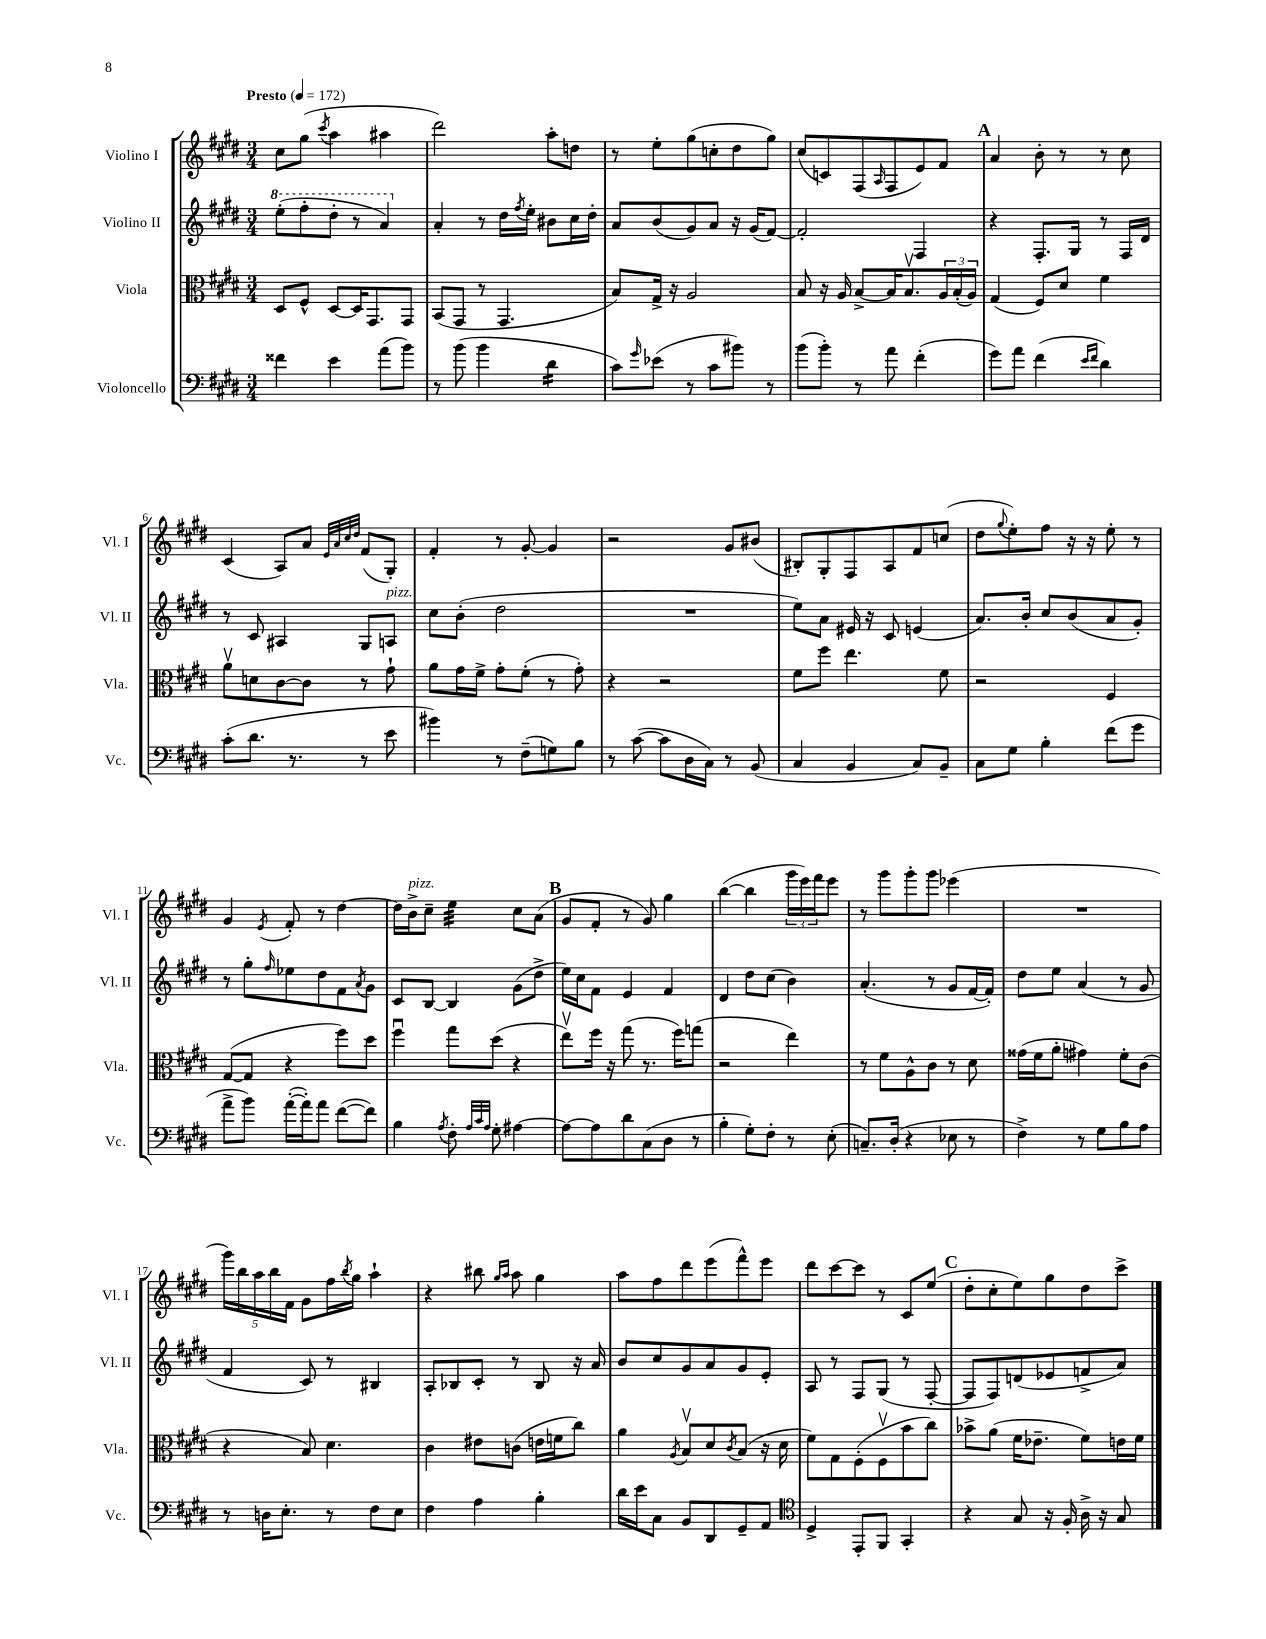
<<
\new StaffGroup <<
\new Staff = "s0" \with { instrumentName = "Violino I" shortInstrumentName = "Vl. I" } {
    \clef treble \key e \major \numericTimeSignature \time 3/4 \tempo "Presto" 4 = 172
    cis''8 gis''8( \acciaccatura { cis'''8 } a''4 ais''4 |
    dis'''2) a''8-. d''8 |
    r8 e''8-. gis''8( c''8-. dis''8 gis''8) |
    cis''8( c'8) fis8( \grace { a16 } fis8 e'8) fis'8 |
    \mark \markup { \bold "A" } a'4 b'8-. r8 r8 cis''8 |
    cis'4( a8) a'8 \grace { e'32 a'32 cis''32 dis''32 } fis'8( gis8-.) |
    fis'4-. r8 gis'8~-. gis'4 |
    r2 gis'8 bis'8( |
    bis8-.) gis8-. fis8 a8 fis'8 c''8( |
    dis''8 \appoggiatura { gis''8 } e''8-.) fis''8 r16 r16 e''8-. r8 |
    gis'4 \acciaccatura { e'8 } fis'8-. r8 dis''4~ |
    dis''16 b'16->^\markup { \italic "pizz." } cis''8-- e''4:32 cis''8 a'8( |
    \mark \markup { \bold "B" } gis'8 fis'8-. r8 gis'8) gis''4 |
    b''4~( b''4 \tuplet 3/2 { gis'''16 e'''16) fis'''16 } e'''8 |
    r8 gis'''8 gis'''8-. gis'''8 ees'''4( |
    R2. |
    \tuplet 5/4 { gis'''16) b''16 a''16 b''16 fis'16 } gis'8 fis''16 \acciaccatura { b''8 } gis''16 a''4-! |
    r4 bis''8 \grace { gis''16 a''16 } a''8 gis''4 |
    a''8 fis''8 dis'''8 e'''8( fis'''8-^) e'''8 |
    dis'''8 cis'''8~ cis'''8 r8 cis'8 e''8( |
    \mark \markup { \bold "C" } dis''8-. cis''8-. e''8) gis''8 dis''8 cis'''8-> \bar "|." |
}
\new Staff = "s1" \with { instrumentName = "Violino II" shortInstrumentName = "Vl. II" } {
    \clef treble \key e \major \numericTimeSignature \time 3/4
    \ottava #1 e'''8-.( fis'''8-. dis'''8-. r8 a''4) \ottava #0 |
    a'4-. r8 dis''16 \acciaccatura { fis''8 } e''16-. bis'8 cis''16 dis''16-. |
    a'8 b'8( gis'8) a'8 r16 gis'16( fis'8~) |
    fis'2-. fis4 |
    \mark \markup { \bold "A" } r4 fis8.-. gis16 r8 fis16 dis'16 |
    r8 cis'8 ais4 gis8 a8^\markup { \italic "pizz." } |
    cis''8 b'8-.( dis''2 |
    R2. |
    e''8) a'8 eis'16 r16 cis'8 e'4( |
    a'8.) b'16-. cis''8 b'8( a'8 gis'8-.) |
    r8 gis''8-. \grace { fis''16 } ees''8 dis''8 fis'8 \acciaccatura { a'8 } gis'8 |
    cis'8 b8~ b4 gis'8( dis''8-> |
    \mark \markup { \bold "B" } e''16) cis''16 fis'8 e'4 fis'4 |
    dis'4 dis''8 cis''8( b'4) |
    a'4.-.( r8 gis'8 fis'16~ fis'16-.) |
    dis''8 e''8 a'4( r8 gis'8 |
    fis'4 cis'8) r8 bis4 |
    a8-. bes8 cis'8-. r8 bes8 r16 a'16 |
    b'8 cis''8 gis'8 a'8 gis'8 e'8-. |
    a8 r8 fis8 gis8( r8 fis8~-. |
    \mark \markup { \bold "C" } fis8 fis8) d'8( ees'8 f'8-> a'8) \bar "|." |
}
\new Staff = "s2" \with { instrumentName = "Viola" shortInstrumentName = "Vla." } {
    \clef alto \key e \major \numericTimeSignature \time 3/4
    dis8 fis8-^ dis8~ dis16 gis,8. gis,8 |
    b,8( gis,8 r8 gis,4. |
    b8) gis16-> r16 a2 |
    b8 r16 a16 b8~-> b16 b8.\upbow \tuplet 3/2 { a16 b16-.( a16) } |
    \mark \markup { \bold "A" } gis4( fis8) dis'8 fis'4 |
    a'8\upbow d'8 cis'8~ cis'8 r8 gis'8-! |
    a'8 gis'16 fis'16-> gis'8-. fis'8-.( r8 gis'8-.) |
    r4 r2 |
    fis'8 fis''8 e''4. fis'8 |
    r2 fis4 |
    gis8~( gis8 r4 fis''8) dis''8 |
    fis''4\downbow gis''8 dis''8( r4 |
    \mark \markup { \bold "B" } e''8\upbow) fis''16 r16 gis''8( r8. fis''16) g''8( |
    r2 e''4) |
    r8 fis'8 a8-^ cis'8 r8 dis'8 |
    gisis'16( fis'16 a'8-. gis'4) fis'8-. cis'8( |
    r4 b8) dis'4. |
    cis'4 eis'8 c'8( e'16 f'16 cis''8) |
    a'4 \acciaccatura { a8 } b8\upbow dis'8 \acciaccatura { cis'8 } b8( r16 dis'16 |
    fis'8) gis8 fis8-.( fis8\upbow b'8 cis''8) |
    \mark \markup { \bold "C" } bes'8-> a'8( fis'16 ees'8.-- fis'8) e'16 fis'16 \bar "|." |
}
\new Staff = "s3" \with { instrumentName = "Violoncello" shortInstrumentName = "Vc." } {
    \clef bass \key e \major \numericTimeSignature \time 3/4
    fisis'4 e'4 a'8( b'8) |
    r8 b'8( b'4 dis'4:16 |
    cis'8) \grace { gis'16 } ees'8( r8 cis'8 bis'8) r8 |
    b'8( b'8-.) r8 a'8 fis'4-.( |
    \mark \markup { \bold "A" } gis'8) a'8 fis'4( \grace { e'16 fis'16 } dis'4) |
    cis'8-.( dis'8. r8. r8 e'8 |
    bis'4) r8 fis8--( g8) b8 |
    r8 cis'8~( cis'8 dis16 cis16) r8 b,8( |
    cis4 b,4 cis8) b,8-- |
    cis8 gis8 b4-. fis'8( gis'8 |
    a'8-> b'8) a'16~-.( a'16-.) a'8 fis'8~( fis'8) |
    b4 \acciaccatura { a8 } fis8-. \grace { a32 cis'32 a32 } gis8-. ais4~ |
    \mark \markup { \bold "B" } ais8~ ais8 dis'8 cis8( dis8 r8 |
    b4-. gis8-.) fis8-. r8 e8-.( |
    c8.--) dis16-.( r4 ees8 r8 |
    fis4->) r8 gis8 b8 a8 |
    r8 d16 e8.-. r8 fis8 e8 |
    fis4 a4 b4-. |
    dis'16 e'16 cis8 b,8 dis,8 gis,8-- a,8 |
    \clef tenor dis4-> e,8-. fis,8 gis,4-. |
    \mark \markup { \bold "C" } r4 gis8 r16 fis16-. a16-> r16 gis8 \bar "|." |
}
>>
>>
